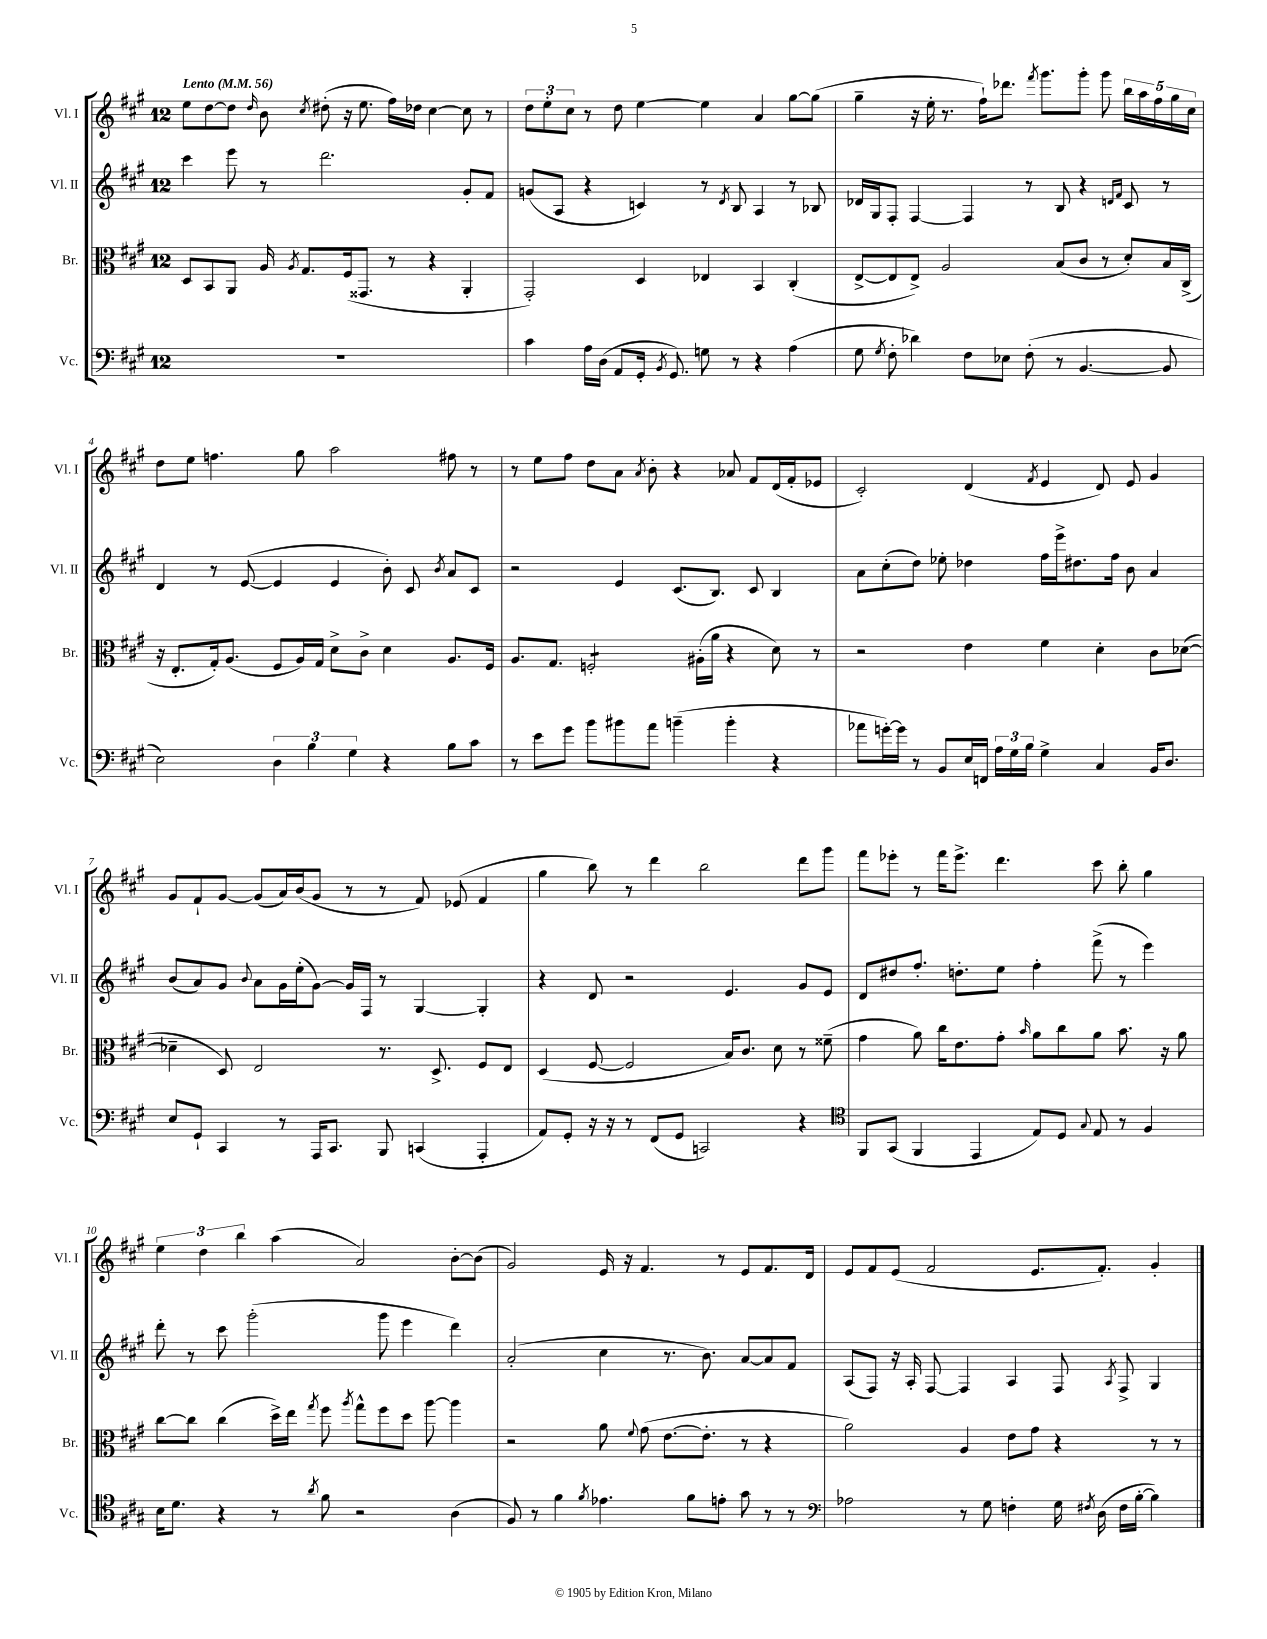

**kern	**kern	**kern	**kern
*staff4	*staff3	*staff2	*staff1
*clefF4	*clefC3	*clefG2	*clefG2
*k[f#c#g#]	*k[f#c#g#]	*k[f#c#g#]	*k[f#c#g#]
*M12/8	*M12/8	*M12/8	*M12/8
*MM56	*MM56	*MM56	*MM56
1.r	8D	4ccc#	8ee
.	8BB	.	[8dd
.	8AA	8eee	8dd]
.	.	.	16qqdd
.	16A	8r	8b
.	8qA	.	.
.	8.G#	.	.
.	.	.	8qcc#
.	.	2.ddd	(8dd#'
.	(16F#	.	16r
.	8.GG##	.	8.ee
.	8r	.	16ff#)
.	.	.	16dd-
.	4r	.	[4cc#
.	4AA'	8g#'	8cc#]
.	.	8f#	8r
=	=	=	=
4c#	2GG#')	(8g	12dd
.	.	.	12ee'
.	.	8A	.
.	.	.	12cc#
16A	.	4r	8r
(16D	.	.	.
8AA	.	.	8dd
16GG#'	4D	4c)	[4ee
8qBB	.	.	.
8.GG#)	.	.	.
8G	4E-	8r	4ee]
.	.	8qd	.
8r	.	8B	.
4r	4BB	4A	4a
(4A	(4C#'	8r	[8gg#
.	.	8B-	(8gg#]
=	=	=	=
8G#	[8E^	16d-	4gg#~
.	.	16G#	.
8qG#	.	.	.
8F#'	8E]	8F#'	.
4d-)	8E^)	[4F#	16r
.	.	.	16ee'
.	2A	.	8.r
8F#	.	4F#]	.
.	.	.	16ff#`)
8E-	.	.	8.ddd-
(8F#'	.	8r	.
.	.	.	8qfff#
.	.	.	8.ggg#
8r	(8B	8B	.
[4.BB	8c#	4r	8ggg#'
.	8r	.	8ggg#
.	.	16qqd	.
.	.	16qqf#	.
.	8d')	8c#	20bb
.	.	.	20aa
.	.	.	20ff#
8BB]	16B	8r	.
.	.	.	20gg#
.	(16C#^	.	.
.	.	.	20cc#
=	=	=	=
2E)	16r	4d	8dd
.	8.E'	.	.
.	.	.	8ee
.	16G#')	8r	4.ff
.	(8.A	.	.
.	.	([8e	.
6D	8F#	4e]	.
.	16A)	.	8gg#
6B	.	.	.
.	16G#	.	.
.	8d^	4e	2aa
6G#	.	.	.
.	8c#^	.	.
4r	4d	8b')	.
.	.	8c#	.
.	.	8qb	.
8B	8.A	8a	8ff#
8c#	.	8c#	8r
.	16F#	.	.
=	=	=	=
8r	8.A	2r	8r
8e	.	.	8ee
.	8.G#	.	.
8g#	.	.	8ff#
8b	2F'	.	8dd
8b#	.	4e	8a
.	.	.	8qa
8a	.	.	8b'
(4b~	.	(8.c#	4r
.	(16A#'	.	.
.	16a	8.B)	.
4b'	4r	.	8a-
.	.	8c#	8f#
4r	8d)	4B	(16d
.	.	.	16f#'
.	8r	.	8e-
=	=	=	=
8a-	2r	8a	2c#')
[16g')	.	(8cc#'	.
16g]	.	.	.
8r	.	8dd)	.
8BB	.	8ee-'	.
16E	4e	4dd-	(4d
16FF	.	.	.
24A	.	.	.
24G#	.	.	.
24B	.	.	.
.	.	.	8qf#
4G#^	4f#	16ff#	4e
.	.	16eee^	.
.	.	8.dd#	.
4C#	4d'	.	8d)
.	.	16ff#	.
.	.	8b	8e
16BB	8c#	4a	4g#
8.D	.	.	.
.	([8d-	.	.
=	=	=	=
8E	4d-~]	(8b	8g#
8GG#`	.	8a)	8f#`
4CC#	8D)	8g#	[8g#
.	.	8qqb	.
.	2E	8a	(8g#]
8r	.	16g#	16a)
.	.	(16ee'	(16b
16AAA	.	[8g#)	8g#
8.CC#	.	.	.
.	.	16g#]	8r
.	.	16F#	.
8BBB	8.r	8r	8r
(4CC	.	[4G#	8f#)
.	8.D^	.	.
.	.	.	(8e-
4AAA'	8F#	4G#']	4f#
.	8E	.	.
=	=	=	=
8AA)	(4D	4r	4gg#
8GG#'	.	.	.
16r	[8F#	8d	8bb)
16r	.	.	.
8r	2F#]	2r	8r
(8FF#	.	.	4ddd
8GG#	.	.	.
2CC)	.	.	2bb
.	16B)	4.e	.
.	8.c#	.	.
.	8d	.	.
4r	8r	8g#	8ddd
.	(8f##~	8e	8ggg#
=	=	=	=
*clefC4	*	*	*
8FF#	4g#	8d	8fff#
(8GG#	.	8dd#	8eee-'
4FF#	8a)	8.ff#'	8r
.	16cc#	.	16fff#
.	8.e	8.dd'	8.eee-^
4EE	.	.	.
.	8g#'	8ee	4.ddd
.	16qqb	.	.
8E)	8a	4ff#'	.
8D	8cc#	.	.
8qqG#	.	.	.
8E	8a	(8fff#^	8ccc#
8r	8.b	8r	8bb'
4F#	.	4eee)	4gg#
.	16r	.	.
.	8a	.	.
=	=	=	=
16B	[8cc#	8ddd'	6ee
8.d	.	.	.
.	8cc#]	8r	.
.	.	.	6dd
4r	(4cc#	8ccc#	.
.	.	.	6bb
.	.	(2ggg#'	.
8r	16dd^)	.	(4aa
.	16ee	.	.
8qa	8qgg#	.	.
8f#	8ff#	.	.
.	8qaa	.	.
2r	8gg#^^	.	2a)
.	8ff#	8ggg#	.
.	8dd	4eee	.
.	[8aa	.	.
(4A	4aa]	4ddd)	[8b'
.	.	.	(8b]
=	=	=	=
8F#)	2r	(2a'	2g#)
8r	.	.	.
4f#	.	.	.
8qf#	.	.	.
4.e-	8a	4cc#	16e
.	.	.	16r
.	8qqf#	.	.
.	(8g#	.	4.f#
.	[8.e	8.r	.
8f#	.	.	.
.	8.e']	8.b)	.
8e'	.	.	8r
8g#	8r	[8a	8e
8r	4r	8a]	8.f#
8r	.	8f#	.
.	.	.	16d
=	=	=	=
*clefF4	*	*	*
2A-	2a)	(8A	8e
.	.	8F#)	8f#
.	.	16r	(8e
.	.	16A'	.
.	.	[8F#	2f#
8r	4A	4F#]	.
8G#	.	.	.
4F'	8e	4A	.
.	8g#	.	8.e
16G#	4r	8F#	.
8qF#	.	.	.
(16D	.	.	8.f#')
.	.	8qA	.
16F#	.	8F#^	.
[16B'	.	.	.
4B])	8r	4G#	4g#'
.	8r	.	.
==	==	==	==
*-	*-	*-	*-
